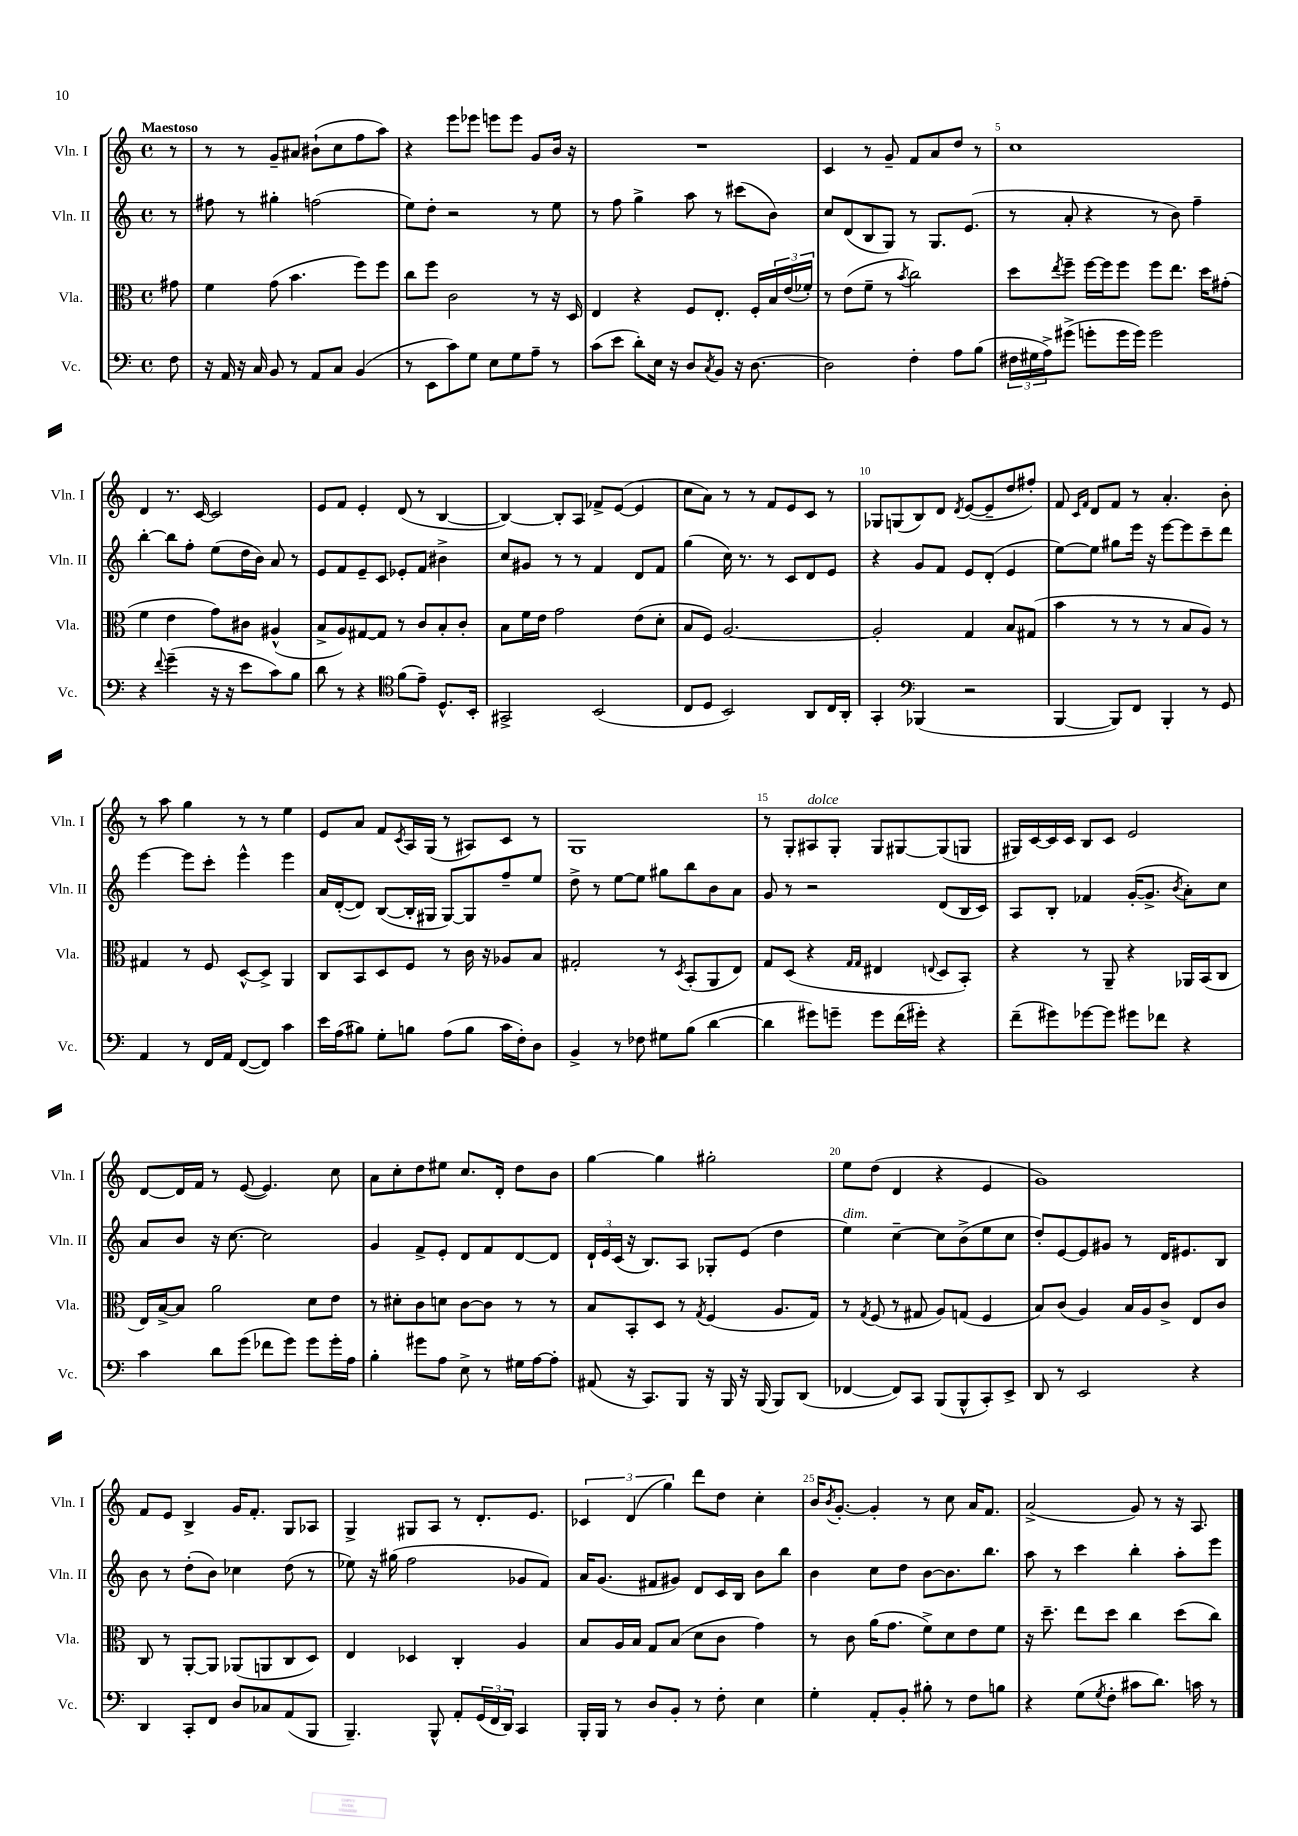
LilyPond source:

<<
\new StaffGroup <<
\new Staff = "s0" \with { instrumentName = "Vln. I" shortInstrumentName = "Vln. I" } {
    \clef treble \key c \major \defaultTimeSignature \time 4/4 \partial 8 \tempo "Maestoso"
    r8 |
    r8 r8 g'8-- ais'8 bis'8-!( c''8 f''8 a''8) |
    r4 e'''8 ees'''8 e'''8 e'''8 g'8 b'16 r16 |
    R1 |
    c'4 r8 g'8-- f'8 a'8 d''8 r8 |
    c''1 |
    d'4 r8. c'16~ c'2 |
    e'8 f'8 e'4-. d'8( r8 b4~ |
    b4~) b8-. a8 fes'8-> e'8~( e'4 |
    c''8 a'8) r8 r8 f'8 e'8 c'8 r8 |
    ges8 g8( b8) d'8 \acciaccatura { d'8 } e'8~( e'8-- d''8 fis''8-.) |
    f'8 \grace { c'16 f'16 } d'8 f'8 r8 a'4.-. b'8-. |
    r8 a''8 g''4 r8 r8 e''4 |
    e'8 a'8 f'8 \acciaccatura { c'8 } a16 g16( r8 ais8) c'8 r8 |
    g1 |
    r8 g8-. ais8^\markup { \italic "dolce" } g8-. g8 gis8~ gis8( g8 |
    gis16) c'16~ c'16 c'16 b8 c'8 e'2 |
    d'8~ d'16 f'16 r8 e'8~( e'4.) c''8 |
    a'8 c''8-. d''8 eis''8 c''8. d'16-. d''8 b'8 |
    g''4~ g''4 gis''2-. |
    e''8 d''8( d'4 r4 e'4 |
    g'1) |
    f'8 e'8 b4-> g'16 f'8.-. g8 aes8 |
    g4-> gis8 a8 r8 d'8.-. e'8. |
    \tuplet 3/2 { ces'4 d'4( g''4) } d'''8 d''8 c''4-. |
    b'16 \acciaccatura { b'8 } g'8.~-. g'4-. r8 c''8 a'16 f'8. |
    a'2->( g'8) r8 r16 a8. \bar "|." |
}
\new Staff = "s1" \with { instrumentName = "Vln. II" shortInstrumentName = "Vln. II" } {
    \clef treble \key c \major \defaultTimeSignature \time 4/4 \partial 8
    r8 |
    fis''8 r8 gis''4-. f''2( |
    e''8) d''8-. r2 r8 e''8 |
    r8 f''8 g''4-> a''8 r8 cis'''8( b'8) |
    c''8 d'8( b8 g8) r8 g8. e'8.( |
    r8 a'8-. r4 r8 b'8) f''4-- |
    b''4~-. b''8 f''8-. e''8( d''16 b'16) a'8 r8 |
    e'8 f'8 e'8-- c'8 ees'8-. f'8 bis'4-> |
    c''8 gis'8 r8 r8 f'4 d'8 f'8 |
    g''4( c''16) r8. r8 c'8 d'8 e'8 |
    r4 g'8 f'8 e'8 d'8-.( e'4 |
    e''8~) e''8 gis''8 e'''16 r16 e'''8~ e'''8 c'''8-- d'''8 |
    e'''4~ e'''8 c'''8-. e'''4-^ e'''4 |
    a'16 d'16~-.( d'8) b8~( b16-. gis16 gis8~) gis8 f''8-- e''8 |
    d''8-> r8 e''8~ e''8 gis''8 b''8 b'8 a'8 |
    g'8 r8 r2 d'8( b16 c'16) |
    a8 b8-. fes'4 g'16~-.( g'8.-> \acciaccatura { b'8 } a'8-.) c''8 |
    a'8 b'8 r16 c''8.~ c''2 |
    g'4 f'8-> e'8-. d'8 f'8 d'8~ d'8 |
    \tuplet 3/2 { d'16-! e'16 c'16( } r16 b8.) a8 ges8-. e'8( d''4 |
    e''4^\markup { \italic "dim." }) c''4~-- c''8 b'8->( e''8 c''8 |
    d''8-.) e'8~ e'8 gis'8 r8 d'16 eis'8. b8 |
    b'8 r8 d''8-.( b'8) ces''4 d''8( r8 |
    ees''8) r16 gis''16( f''2 ges'8 f'8) |
    a'16 g'8.( fis'8 gis'8) d'8 c'16 b16 b'8 b''8 |
    b'4 c''8 d''8 b'8~ b'8. b''8. |
    a''8 r8 c'''4 b''4-. a''8-. e'''8 \bar "|." |
}
\new Staff = "s2" \with { instrumentName = "Vla." shortInstrumentName = "Vla." } {
    \clef alto \key c \major \defaultTimeSignature \time 4/4 \partial 8
    gis'8 |
    f'4 g'8( b'4. f''8) f''8 |
    c''8 f''8 c'2 r8 r16 d16 |
    e4 r4 f8 e8.-. f16-. \tuplet 3/2 { b16 e'16( fes'16-.) } |
    r8 e'8( f'8-- r8 \acciaccatura { b'8 } c''2) |
    d''8 \acciaccatura { e''8 } f''8-- f''16~ f''16 f''8 f''8 e''8. d''16 gis'8-.( |
    f'4 e'4 g'8) cis'8 ais4-^( |
    b8-> a8) gis8~ gis8 r8 c'8 b8-. c'8-. |
    b8 f'16 e'16 g'2 e'8( d'8-. |
    b8 f8) a2.~ |
    a2-. g4 b8 gis8( |
    b'4 r8 r8 r8 b8 a8) r8 |
    gis4 r8 f8 d8~-^ d8-> a,4 |
    c8 b,8 d8 f8 r8 c'16 r16 aes8 b8 |
    gis2-. r8 \acciaccatura { d8 } b,8-.( a,8 e8) |
    g8 d8( r4 \grace { g16 g16 } eis4 \appoggiatura { e8 } d8 b,8-.) |
    r4 r8 a,8-- r4 aes,16 b,16( c8 |
    e16) b16~-> b8 a'2 d'8 e'8 |
    r8 dis'8-. c'8 d'8 c'8~ c'8 r8 r8 |
    b8 b,8-. d8 r8 \acciaccatura { g8 } f4( a8. g16) |
    r8 \acciaccatura { g8 } f8( r8 gis8 a8) g8( f4 |
    b8) c'8( a4) b16 a16 c'8-> e8 c'8 |
    c8 r8 a,8~-. a,8 aes,8( a,8 c8 d8) |
    e4 des4 c4-. a4 |
    b8 a16 b16 g8 b8( d'8 c'8 g'4) |
    r8 c'8 a'16( g'8. f'8->) d'8 e'8 f'8 |
    r16 d''8.-- e''8 d''8 c''4 d''8( c''8) \bar "|." |
}
\new Staff = "s3" \with { instrumentName = "Vc." shortInstrumentName = "Vc." } {
    \clef bass \key c \major \defaultTimeSignature \time 4/4 \partial 8
    f8 |
    r16 a,16 r16 c16 b,8 r8 a,8 c8 b,4( |
    r8 e,8 c'8) g8 e8 g8 a8-- r8 |
    c'8( e'8 d'8-.) e16 r16 d8 \acciaccatura { c8 } b,8 r16 d8.~ |
    d2 f4-. a8 b8( |
    \tuplet 3/2 { fis16 gis16 a16->) } gis'8->( g'8-. g'16 g'16) g'2 |
    r4 \appoggiatura { f'8 } g'4--( r16 r16 e'8 c'8) b8 |
    d'8 r8 r4 \clef tenor f'8( e'8--) d8.-^ b,16-. |
    gis,2-> b,2( |
    c8 d8 b,2) a,8 c16 a,16-. |
    g,4-. \clef bass bes,,4( r2 |
    b,,4~ b,,8) f,8 b,,4-. r8 g,8 |
    a,4 r8 f,16 a,16 f,8~( f,8) c'4 |
    e'16 a16( bis8) g8-. b8 a8( b8 c'16 f16-.) d8 |
    b,4-> r8 fes8 gis8 b8( d'4~ |
    d'4 gis'8) g'8-- g'8 f'16( gis'16-.) r4 |
    f'8--( gis'8) ges'8~ ges'8 gis'8 fes'8 r4 |
    c'4 d'8 g'8( fes'8 g'8) g'8 g'16-. a16 |
    b4-. gis'8 a8 e8-> r8 gis16 a16~ a8-. |
    ais,8( r16 c,8.) b,,8 r16 b,,16 r16 b,,16( b,,8) d,8( |
    fes,4~ fes,8) c,8 b,,8( b,,8-^ c,8-.) e,8-> |
    d,8 r8 e,2 r4 |
    d,4 c,8-. f,8 d8 ces8 a,8( b,,8 |
    b,,4.--) b,,8-^ a,8-. \tuplet 3/2 { g,16( f,16 d,16) } c,4 |
    b,,16-. b,,16 r8 d8 b,8-. r8 f8-. e4 |
    g4-. a,8-. b,8-. bis8-. r8 f8 b8 |
    r4 g8( \acciaccatura { g8 } f8-. cis'8 d'8.) c'16 r8 \bar "|." |
}
>>
>>
\layout { \context { \Score \override BarNumber.break-visibility = ##(#f #t #t) barNumberVisibility = #(every-nth-bar-number-visible 5) } }
